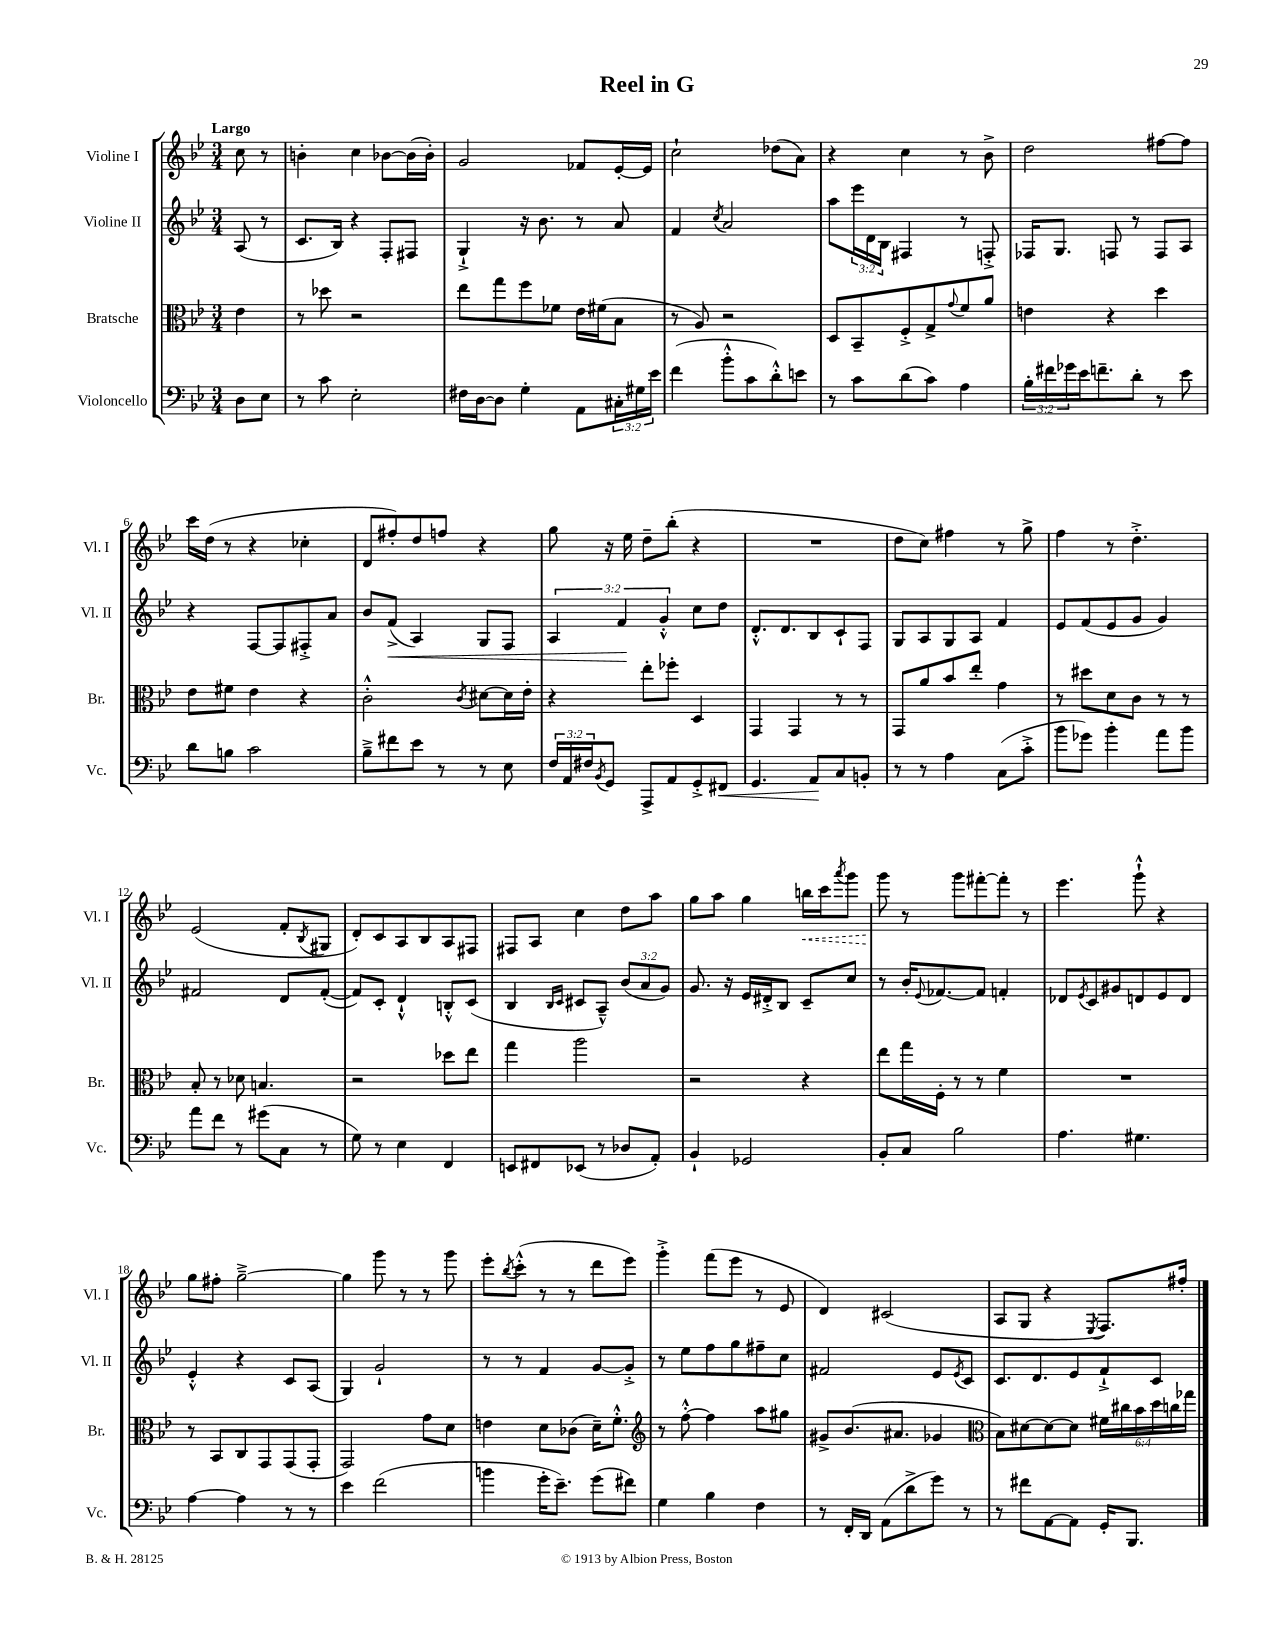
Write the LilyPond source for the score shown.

\header { title = "Reel in G" }
<<
\new StaffGroup <<
\new Staff = "s0" \with { instrumentName = "Violine I" shortInstrumentName = "Vl. I" } {
    \clef treble \key bes \major \numericTimeSignature \time 3/4 \partial 4 \tempo "Largo"
    c''8 r8 |
    b'4-. c''4 bes'8~ bes'16( bes'16-.) |
    g'2 fes'8 ees'16~-. ees'16 |
    c''2-! des''8( a'8) |
    r4 c''4 r8 bes'8-> |
    d''2 fis''8~ fis''8 |
    c'''16 d''16( r8 r4 ces''4-. |
    d'8 fis''8-.) d''8 f''8 r4 |
    g''8 r16 ees''16 d''8-- bes''8-.( r4 |
    R2. |
    d''8 c''8) fis''4 r8 g''8-> |
    f''4 r8 d''4.-.-> |
    ees'2( f'8-. \acciaccatura { bes8 } gis8 |
    d'8-.) c'8 a8 bes8 a8 fis8 |
    fis8 a8 c''4 d''8 a''8 |
    g''8 a''8 g''4 \once \override Hairpin.style = #'dashed-line b''16\< c'''16 \acciaccatura { a'''8 } g'''8 |
    g'''8\! r8 g'''8 fis'''8~-. fis'''8-. r8 |
    ees'''4. g'''8-!-^ r4 |
    g''8 fis''8-. g''2~---> |
    g''4 g'''8 r8 r8 g'''8 |
    ees'''8-. \acciaccatura { bes''8 } c'''8-.-^( r8 r8 d'''8 ees'''8) |
    g'''4-.-> f'''8( ees'''8 r8 ees'8 |
    d'4) cis'2( |
    a8 g8 r4 \acciaccatura { ees8 } f8.) fis''16-. \bar "|." |
}
\new Staff = "s1" \with { instrumentName = "Violine II" shortInstrumentName = "Vl. II" } {
    \clef treble \key bes \major \numericTimeSignature \time 3/4 \override Staff.TupletNumber.text = #tuplet-number::calc-fraction-text \partial 4
    a8( r8 |
    c'8. bes16) r4 f8-. fis8 |
    g4-!-> r16 bes'8. r8 a'8 |
    f'4 \acciaccatura { c''8 } a'2 |
    a''8 \tuplet 3/2 { ees'''16 d'16 bes16 } fis4 r8 f8-.-> |
    fes16 g8. f8 r8 f8 a8 |
    r4 f8~ f8 fis8-.-> a'8 |
    bes'8 f'8->\<( a4) g8 f8 |
    \tuplet 3/2 { a4 f'4\! g'4-.-^ } c''8 d''8 |
    d'8.-.-^ d'8. bes8 c'8-! f8 |
    g8 a8 g8 a8 f'4 |
    ees'8 f'8( ees'8 g'8 g'4) |
    fis'2 d'8 fis'8~-.( |
    fis'8) c'8-. d'4-!-^ b8-.-^ c'8( |
    bes4 \grace { bes16 c'16 } cis'8 a8---^) \tuplet 3/2 { bes'8( a'8 g'8) } |
    g'8. r16 ees'16 dis'16-.-> bes8 c'8-- c''8 |
    r8 bes'16-. \appoggiatura { ees'8 } fes'8.~ fes'8 f'4-. |
    des'8 \acciaccatura { ees'8 } c'8 gis'8 d'8 ees'8 d'8 |
    ees'4-.-^ r4 c'8 a8( |
    g4) g'2-! |
    r8 r8 f'4 g'8~ g'8-.-> |
    r8 ees''8 f''8 g''8 fis''8-- c''8 |
    fis'2 ees'8 \acciaccatura { ees'8 } c'8 |
    c'8. d'8. ees'8 f'8-!-> c'8 \bar "|." |
}
\new Staff = "s2" \with { instrumentName = "Bratsche" shortInstrumentName = "Br." } {
    \clef alto \key bes \major \numericTimeSignature \time 3/4 \override Staff.TupletNumber.text = #tuplet-number::calc-fraction-text \partial 4
    ees'4 |
    r8 des''8 r2 |
    ees''8 g''8 f''8 fes'8 ees'16 fis'16( bes8 |
    r8 a8) r2 |
    d8 bes,8-- f8-.-> g8-> \appoggiatura { g'8 } f'8 a'8 |
    e'4 r4 d''4 |
    ees'8 fis'8 ees'4 r4 |
    c'2-.-^ \acciaccatura { c'8 } dis'8~ dis'16 ees'16-. |
    r4 ees''8-. fes''8-. d4 |
    g,4 g,4 r8 r8 |
    g,8 a'8 bes'8 ees''8-. g'4 |
    r8 dis''8 d'8 c'8 r8 r8 |
    bes8-. r8 des'8 b4. |
    r2 des''8 ees''8 |
    g''4 a''2 |
    r2 r4 |
    ees''8 g''16 f16-. r8 r8 f'4 |
    R2. |
    r8 bes,8 c8 g,8 g,8( g,8-. |
    g,2) g'8 d'8 |
    e'4 d'8 ces'8( d'16--) f'8.-.-^ |
    \clef treble r8 f''8~-.-^ f''4 a''8 gis''8 |
    gis'8-> bes'8.( ais'8. ges'4 |
    \clef alto bes8) dis'8~ dis'8~ dis'8 \tuplet 6/4 { fis'16 cis''16 bes'16 d''16 c''16 ges''16 } \bar "|." |
}
\new Staff = "s3" \with { instrumentName = "Violoncello" shortInstrumentName = "Vc." } {
    \clef bass \key bes \major \numericTimeSignature \time 3/4 \override Staff.TupletNumber.text = #tuplet-number::calc-fraction-text \partial 4
    d8 ees8 |
    r8 c'8 ees2-. |
    fis16 d16~ d8 g4-. a,8 \tuplet 3/2 { cis16-. gis16 ees'16 } |
    f'4( bes'8-.-^ c'8 d'8-.-^) e'8 |
    r8 c'8 d'8( c'8) a4 |
    \tuplet 3/2 { bes16-. fis'16 ges'16 } ees'16 f'8.-- d'8-. r8 ees'8 |
    d'8 b8 c'2 |
    bes8---> fis'8 ees'8 r8 r8 ees8 |
    \tuplet 3/2 { f16 a,16 fis16 } \acciaccatura { bes,8 } g,8 a,,8-> a,8 g,8-.-> fis,8\< |
    g,4. a,8\! c8 b,8-. |
    r8 r8 a4 c8( c'8-.-> |
    bes'8 ges'8) bes'4-. a'8 bes'8 |
    a'8 f'8 r8 gis'8( c8 r8 |
    g8) r8 ees4 f,4 |
    e,8 fis,8 ees,8( r8 des8 a,8-.) |
    bes,4-! ges,2 |
    bes,8-. c8 bes2 |
    a4. gis4. |
    a4~ a4 r8 r8 |
    ees'4 f'2( |
    b'4 g'16-. ees'8.--) g'8( fis'8) |
    g4 bes4 f4 |
    r8 f,16-. d,16 a,8( d'8-> g'8) r8 |
    r8 fis'8 a,8~ a,8 g,16-. bes,,8. \bar "|." |
}
>>
>>
